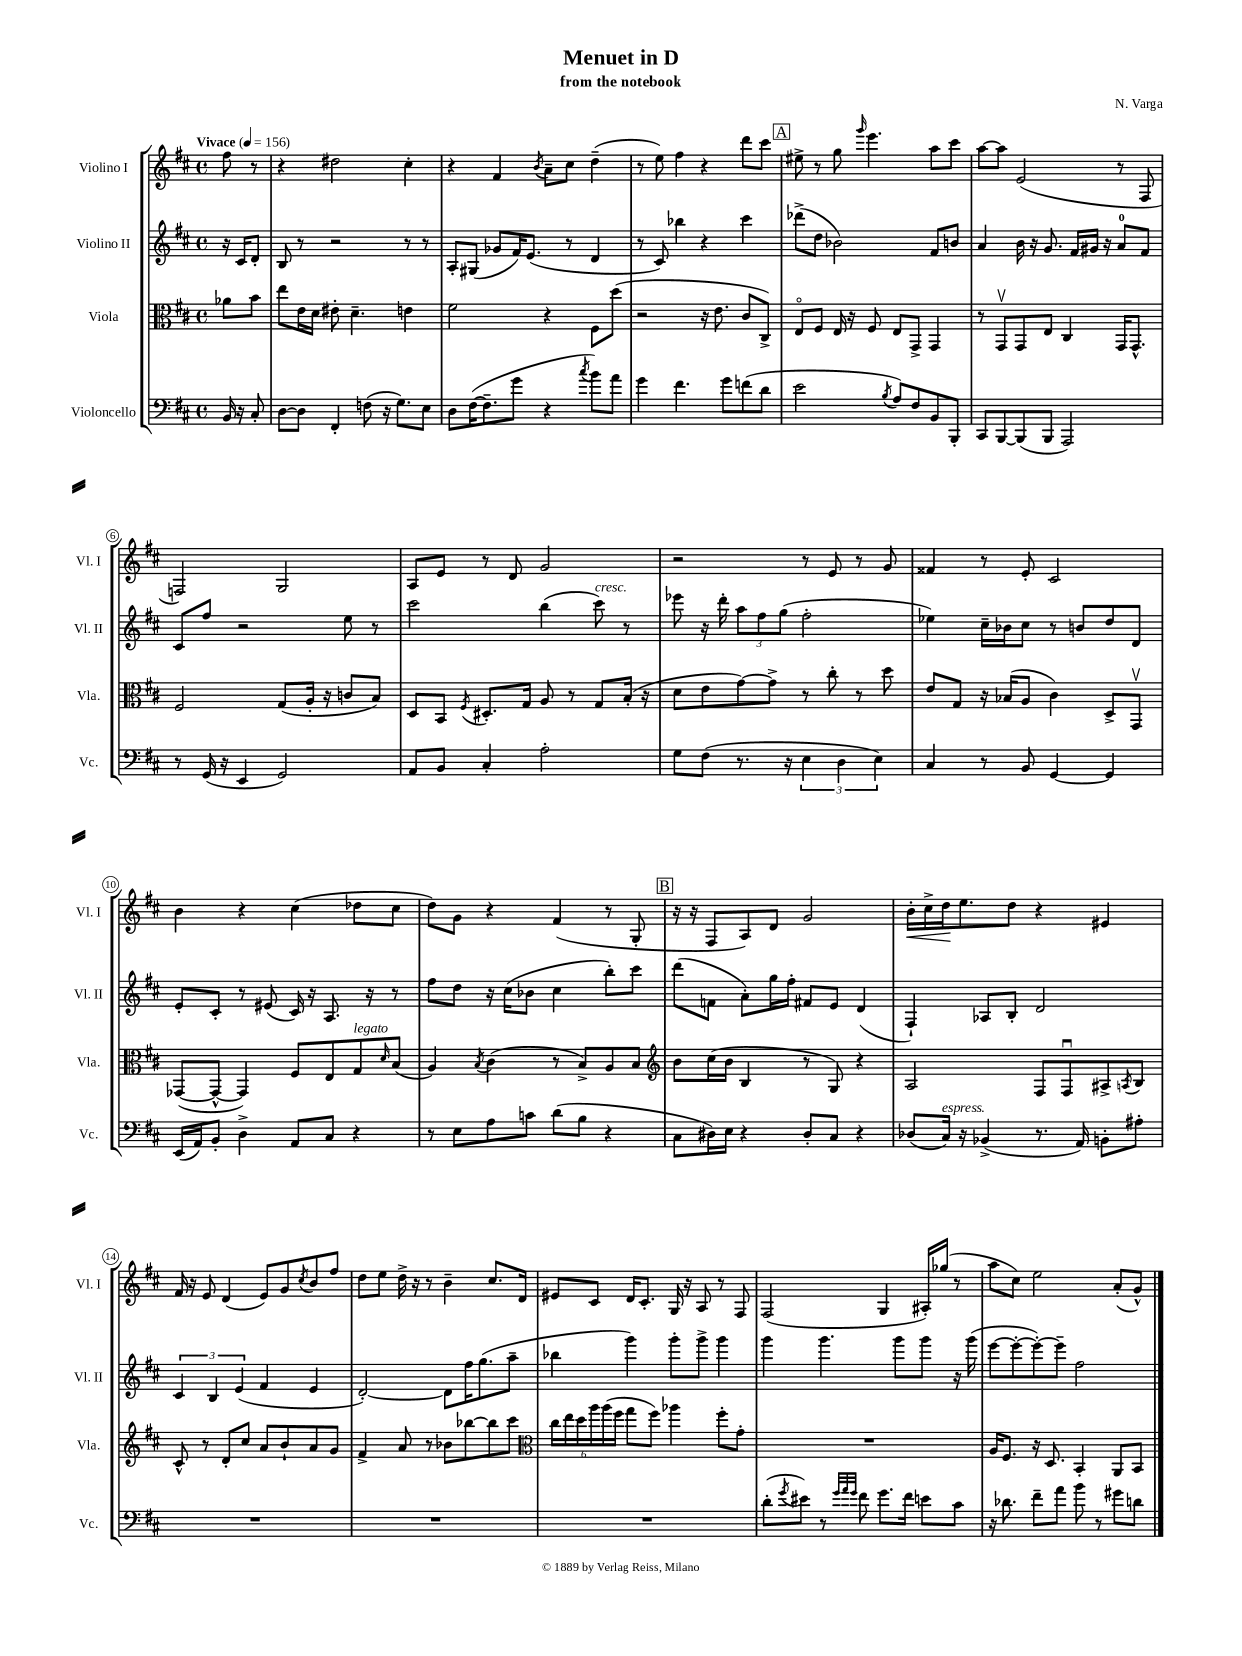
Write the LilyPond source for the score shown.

\header { title = "Menuet in D" composer = "N. Varga" subtitle = "from the notebook" }
<<
\new StaffGroup <<
\new Staff = "s0" \with { instrumentName = "Violino I" shortInstrumentName = "Vl. I" } {
    \clef treble \key d \major \defaultTimeSignature \time 4/4 \partial 4 \tempo "Vivace" 4 = 156
    fis''8 r8 |
    r4 dis''2 cis''4-. |
    r4 fis'4 \acciaccatura { b'8 } a'8-- cis''8 d''4--( |
    r8 e''8) fis''4 r4 d'''8 cis'''8 |
    \mark \markup { \box "A" } eis''8-> r8 g''8 \grace { g'''16 } e'''4. a''8 cis'''8 |
    a''8~ a''8 e'2( r8 fis8 |
    f2) g2 |
    a8 e'8 r8 d'8 g'2 |
    r2 r8 e'8 r8 g'8 |
    fisis'4 r8 e'8-. cis'2 |
    b'4 r4 cis''4( des''8 cis''8 |
    d''8) g'8 r4 fis'4( r8 g8-. |
    \mark \markup { \box "B" } r16 r16 fis8 a8) d'8 g'2 |
    b'16-.\< cis''16-> d''16\! e''8. d''8 r4 eis'4 |
    fis'16 r16 e'8 d'4( e'8) g'8 \acciaccatura { cis''8 } b'8 fis''8 |
    d''8 e''8 d''16-> r16 r8 b'4-- cis''8. d'16 |
    eis'8 cis'8 d'16 cis'8.-. g16 r16 a8 r8 fis8 |
    fis2( g4 ais16-.) ges''16( r8 |
    a''8 cis''8) e''2 a'8-.( g'8-^) \bar "|." |
}
\new Staff = "s1" \with { instrumentName = "Violino II" shortInstrumentName = "Vl. II" } {
    \clef treble \key d \major \defaultTimeSignature \time 4/4 \partial 4
    r16 cis'16 d'8-. |
    b8 r8 r2 r8 r8 |
    a8-. gis8( ges'8 fis'16) e'8.( r8 d'4 |
    r8 cis'8) bes''4 r4 cis'''4 |
    \mark \markup { \box "A" } des'''8->( d''8 bes'2) fis'8 b'8 |
    a'4 b'16 r16 g'8. fis'16 gis'16 r16 a'8-0 fis'8 |
    cis'8 fis''8 r2 e''8 r8 |
    cis'''2 b''4( cis'''8^\markup { \italic "cresc." }) r8 |
    ees'''8 r16 d'''16-. \tuplet 3/2 { a''8 fis''8 g''8( } fis''2-. |
    ees''4) cis''16-- bes'16 cis''8 r8 b'8 d''8 d'8 |
    e'8-. cis'8-. r8 eis'8( cis'16) r16 a8. r16 r8 |
    fis''8 d''8 r16 cis''16( bes'8 cis''4 b''8-.) cis'''8 |
    \mark \markup { \box "B" } d'''8( f'8 a'8-.) g''16 fis''16-. fis'8 e'8 d'4( |
    fis4-!) aes8 b8-. d'2 |
    \tuplet 3/2 { cis'4 b4 e'4( } fis'4 e'4 |
    d'2~-.) d'8 fis''16 g''8.( a''8-- |
    bes''4 g'''4) g'''8-. g'''8-> g'''4 |
    g'''4 g'''4. g'''8 g'''8 r16 g'''16( |
    e'''8~ e'''8~-. e'''8~-.) e'''8-- fis''2 \bar "|." |
}
\new Staff = "s2" \with { instrumentName = "Viola" shortInstrumentName = "Vla." } {
    \clef alto \key d \major \defaultTimeSignature \time 4/4 \partial 4
    aes'8 b'8 |
    e''8 e'16 d'16 eis'8-. d'4.-- e'4 |
    fis'2 r4 fis8 d''8( |
    r2 r16 e'8. cis'8 cis8->) |
    \mark \markup { \box "A" } e8\flageolet fis8 e16 r16 fis8 e8 g,8-> g,4 |
    r8 g,8\upbow g,8 e8 cis4 g,16 g,8.-^ |
    fis2 g8( a16-. r16 c'8 b8) |
    d8 b,8 \acciaccatura { fis8 } dis8.-. g16 a8 r8 g8 b16-.( r16 |
    d'8 e'8 g'8~) g'8-> r8 cis''8-. r8 d''8 |
    e'8 g8 r16 bes16( a8 cis'4) d8-> g,8\upbow |
    ges,8~( ges,8~-^ ges,4) fis8 e8 g8^\markup { \italic "legato" } \grace { d'16 } b8( |
    a4) \acciaccatura { b8 } cis'4( r8 b8->) a8 b8 |
    \mark \markup { \box "B" } \clef treble b'8 cis''16( b'16 b4 r8 g8) r4 |
    a2 fis8 fis8\downbow ais8-> \acciaccatura { a8 } b8 |
    cis'8-^ r8 d'8-. cis''8 a'8 b'8-! a'8 g'8 |
    fis'4-> a'8 r8 bes'8 bes''8~ bes''8 cis'''8 |
    \clef alto \tuplet 6/4 { cis''16 e''16 d''16 a''16 a''16( fis''16 } g''8 fis''8) aes''4 fis''8-. g'8-. |
    R1 |
    a16 fis8. r16 d8. b,4-. a,8 b,8 \bar "|." |
}
\new Staff = "s3" \with { instrumentName = "Violoncello" shortInstrumentName = "Vc." } {
    \clef bass \key d \major \defaultTimeSignature \time 4/4 \partial 4
    b,16 r16 cis8-. |
    d8~ d8 fis,4-. f8( r16 g8.) e8 |
    d8 fis16~( fis8.-- g'8 r4 \acciaccatura { cis''8 } b'8) a'8 |
    g'4 fis'4. g'8 f'8( d'8 |
    \mark \markup { \box "A" } e'2 \acciaccatura { b8 } a8) fis8 b,8 b,,8-. |
    cis,8 b,,8~ b,,8( b,,8 a,,2) |
    r8 g,16( r16 e,4 g,2) |
    a,8 b,8 cis4-. a2-. |
    g8 fis8( r8. r16 \tuplet 3/2 { e4 d4 e4) } |
    cis4 r8 b,8 g,4~ g,4 |
    e,16( a,16) b,8-. d4-> a,8 cis8 r4 |
    r8 e8 a8 c'8 d'8( b8 r4 |
    \mark \markup { \box "B" } cis8 dis16) e16 r4 dis8-. cis8 r4 |
    des8( cis16^\markup { \italic "espress." }) r16 bes,4->( r8. a,16) b,8-. ais8-. |
    R1 |
    R1 |
    R1 |
    d'8-.( \acciaccatura { g'8 } eis'8) r8 \grace { g'32 a'32 g'32 } fis'8 g'8. fis'16 e'8 cis'8 |
    r16 des'8. fis'8-- a'8 b'8 r8 gis'8 d'8 \bar "|." |
}
>>
>>
\layout { \context { \Score \override BarNumber.stencil = #(make-stencil-circler 0.1 0.3 ly:text-interface::print) } }
